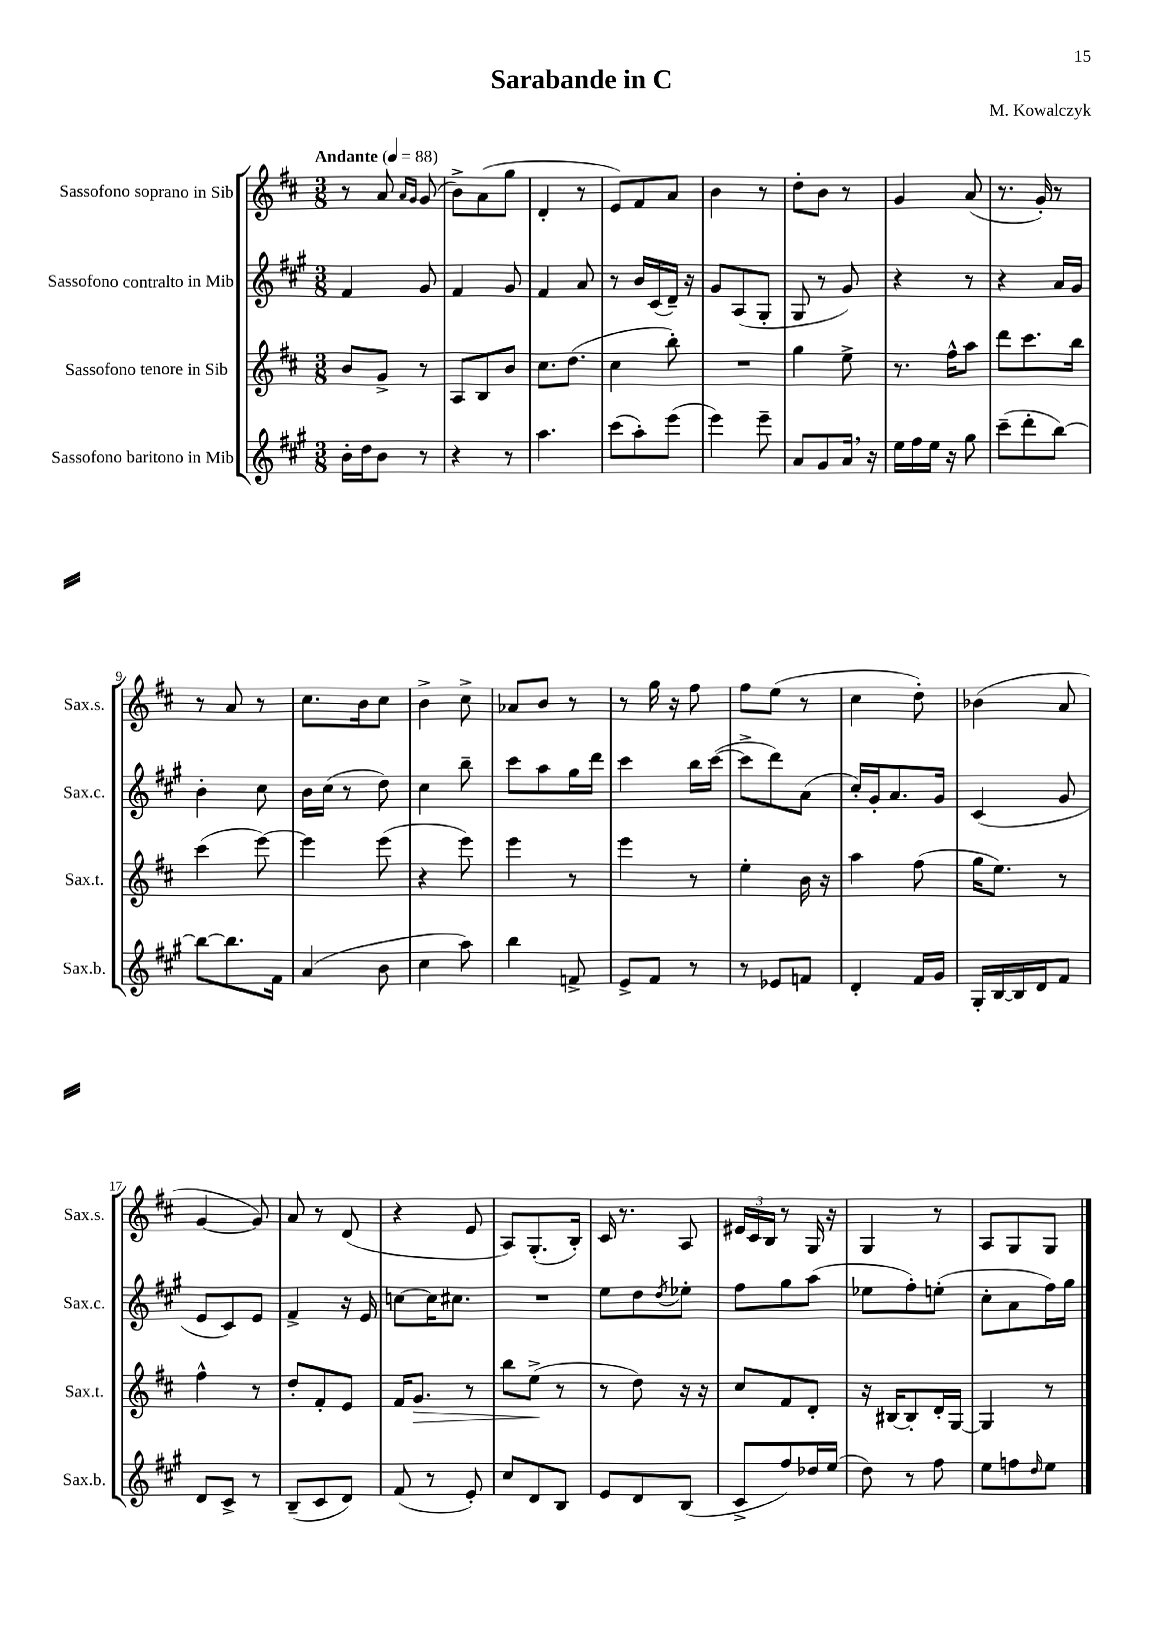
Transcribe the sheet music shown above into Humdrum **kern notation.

**kern	**kern	**kern	**kern
*staff4	*staff3	*staff2	*staff1
*clefG2	*clefG2	*clefG2	*clefG2
*k[f#c#g#]	*k[f#c#]	*k[f#c#g#]	*k[f#c#]
*M3/8	*M3/8	*M3/8	*M3/8
*MM88	*MM88	*MM88	*MM88
16b'	8b	4f#	8r
16dd	.	.	.
8b	8g^	.	8a
.	.	.	16qqa
.	.	.	16qqg
8r	8r	8g#	(8g
=	=	=	=
4r	8A	4f#	8b^)
.	8B	.	(8a
8r	8b	8g#	8gg
=	=	=	=
4.aa	8.cc#	4f#	4d'
.	(8.dd	.	.
.	.	8a	8r
=	=	=	=
(8ccc#	4cc#	8r	8e)
8aa')	.	16b	8f#
.	.	(16c#	.
(8eee	8bb')	16d~)	8a
.	.	16r	.
=	=	=	=
4eee)	4.r	8g#	4b
.	.	(8A	.
8eee~	.	8G#'	8r
=	=	=	=
8a	4gg	8G#	8dd'
8g#	.	8r	8b
16a	8ee^	8g#)	8r
16r	.	.	.
=	=	=	=
16ee	8.r	4r	4g
16ff#	.	.	.
16ee	.	.	.
16r	16ff#^^	.	.
8gg#	8aa	8r	(8a
=	=	=	=
(8ccc#~	8ddd	4r	8.r
8ddd'	8.ccc#	.	.
.	.	.	16g')
[8bb)	.	16a	8r
.	16bb	16g#	.
=	=	=	=
8bb_	(4ccc#	4b'	8r
8.bb]	.	.	8a
.	[8eee)	8cc#	8r
16f#	.	.	.
=	=	=	=
(4a	4eee]	16b	8.cc#
.	.	(16cc#	.
.	.	8r	.
.	.	.	16b
8b	(8eee	8dd)	8cc#
=	=	=	=
4cc#	4r	4cc#	4b^
8aa)	8eee)	8bb~	8cc#^
=	=	=	=
4bb	4eee	8ccc#	8a-
.	.	8aa	8b
8f^	8r	16gg#	8r
.	.	16ddd	.
=	=	=	=
8e^	4eee	4ccc#	8r
8f#	.	.	16gg
.	.	.	16r
8r	8r	16bb	8ff#
.	.	([16ccc#	.
=	=	=	=
8r	4ee'	8ccc#^]	8ff#
8e-	.	8ddd)	(8ee
8f	16b	(8a	8r
.	16r	.	.
=	=	=	=
4d'	4aa	16cc#')	4cc#
.	.	16g#'	.
.	.	8.a	.
16f#	(8ff#	.	8dd')
16g#	.	16g#	.
=	=	=	=
16G#'	16gg	(4c#	(4b-
[16B	8.ee)	.	.
16B]	.	.	.
16d	.	.	.
8f#	8r	8g#	8a
=	=	=	=
8d	4ff#^^	8e	[4g
8c#^	.	8c#)	.
8r	8r	8e	8g])
=	=	=	=
(8B~	8dd'	4f#^	8a
8c#	8f#'	.	8r
8d)	8e	16r	(8d
.	.	16e	.
=	=	=	=
(8f#	16f#	[8cc	4r
.	8.g	.	.
8r	.	16cc]	.
.	.	8.cc#	.
8e')	8r	.	8e
=	=	=	=
8cc#	8bb	4.r	8A)
8d	(8ee^	.	(8.G'
8B	8r	.	.
.	.	.	16B')
=	=	=	=
8e	8r	8ee	16c#
.	.	.	8.r
8d	8dd)	8dd	.
.	.	8qdd	.
(8B	16r	8ee-'	8A
.	16r	.	.
=	=	=	=
8c#^	8cc#	8ff#	24e#
.	.	.	24c#
.	.	.	24B
8ff#)	8f#	8gg#	8r
16dd-	8d'	(8aa	16G
(16ee	.	.	16r
=	=	=	=
8dd)	16r	8ee-	4G
.	[16B#	.	.
8r	8B#']	8ff#')	.
8ff#	16d'	(8ee'	8r
.	[16G	.	.
=	=	=	=
8ee	4G]	8cc#'	8A
8ff	.	8a	8G
16qqdd	.	.	.
8ee	8r	16ff#)	8G
.	.	16gg#	.
==	==	==	==
*-	*-	*-	*-
